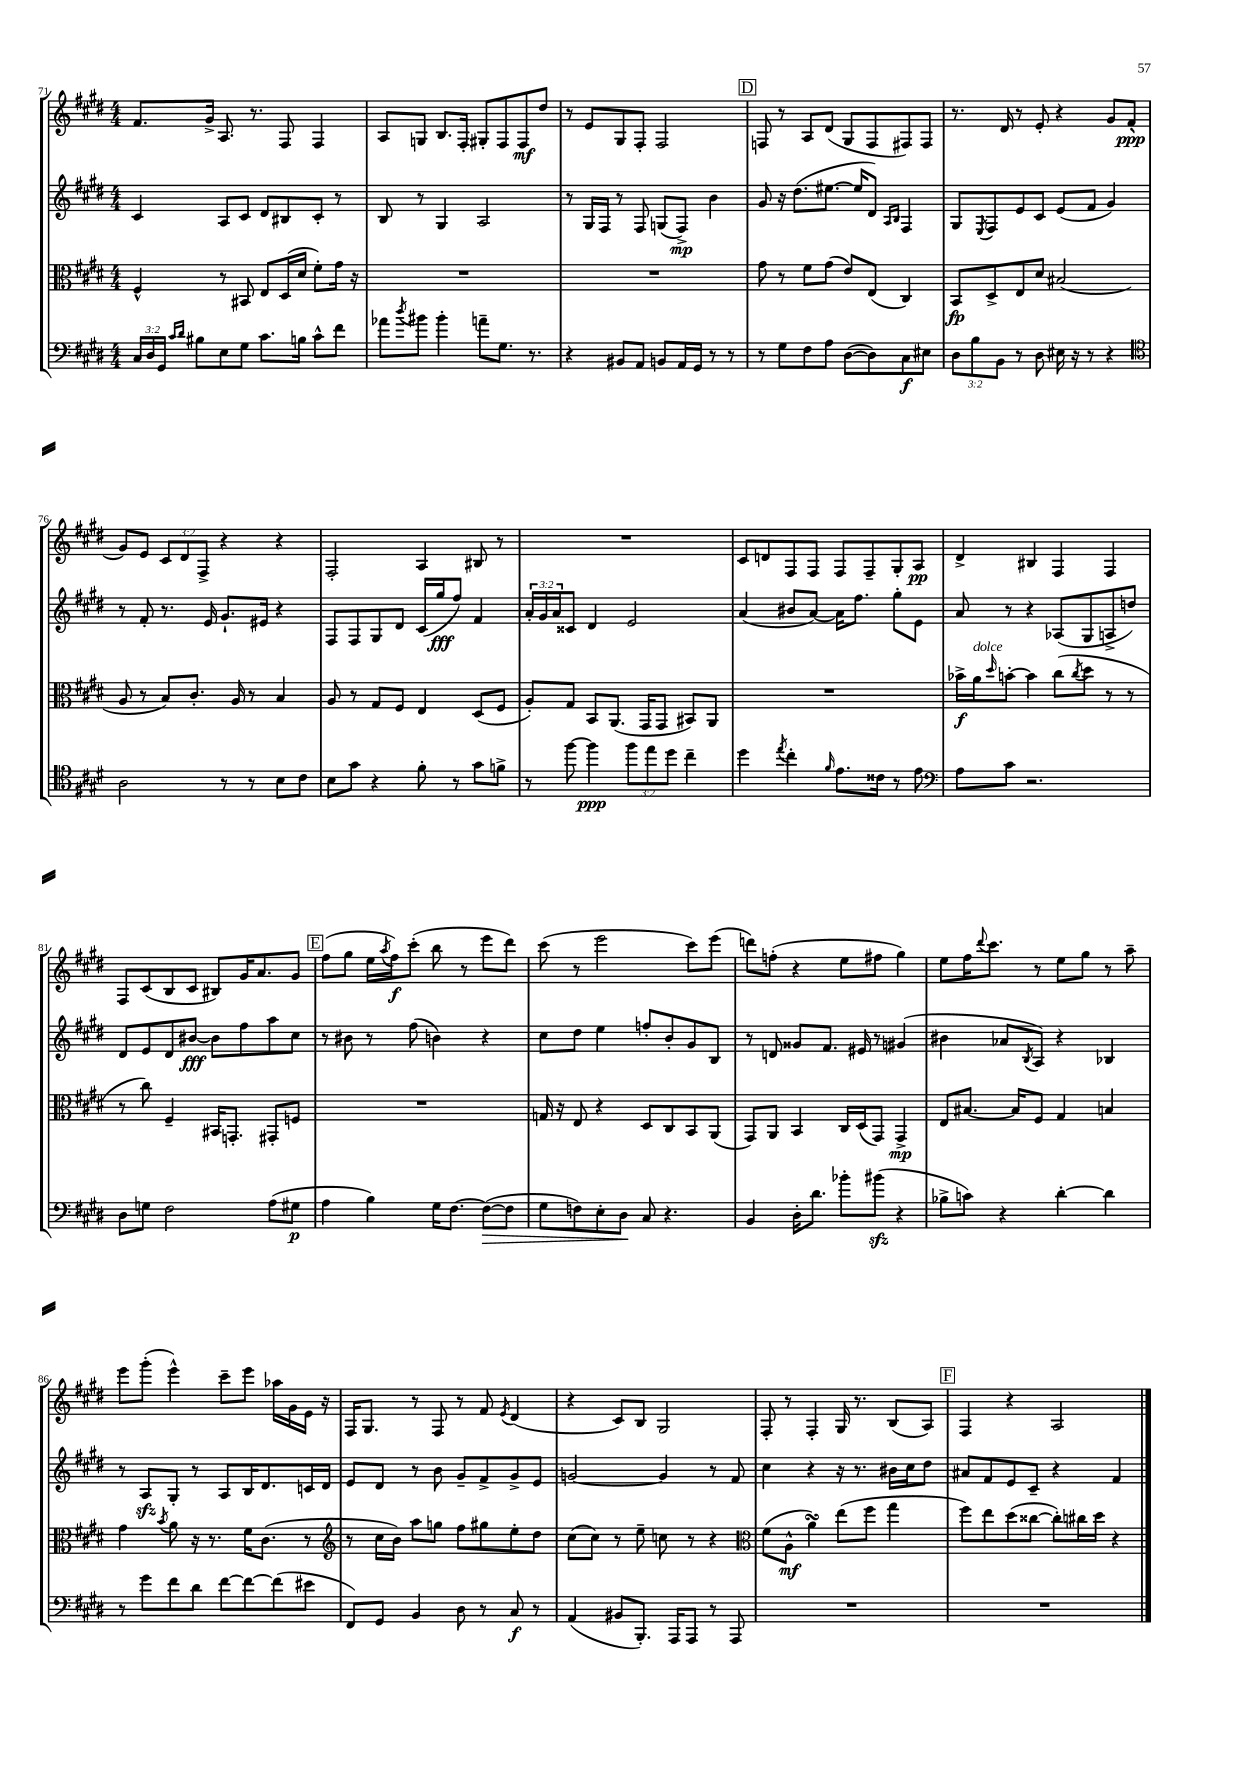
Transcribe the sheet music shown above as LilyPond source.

<<
\new StaffGroup <<
\new Staff = "s0" {
    \clef treble \key e \major \numericTimeSignature \time 4/4 \override Staff.TupletNumber.text = #tuplet-number::calc-fraction-text
    fis'8. gis'16-> a8. r8. fis8 fis4 |
    a8 g8 b8. fis16-. gis8-. fis8 fis8\mf dis''8 |
    r8 e'8 gis8 fis8-. fis2 |
    \mark \markup { \box "D" } f8 r8 a8 dis'8( gis8 f8 fis8) fis8 |
    r8. dis'16 r8 e'8-. r4 gis'8 fis'8-.\ppp( |
    gis'8) e'8 \tuplet 3/2 { cis'8 dis'8 fis8-> } r4 r4 |
    fis2-. a4 bis8 r8 |
    R1 |
    cis'8 d'8 fis8 fis8 fis8 fis8-- gis8-. a8\pp |
    dis'4-> bis4 fis4 fis4 |
    fis8 cis'8( b8 cis'8 bis8) gis'16 a'8. gis'8 |
    \mark \markup { \box "E" } fis''8( gis''8 e''16 \acciaccatura { a''8 } fis''16\f) cis'''8-.( b''8 r8 e'''8 dis'''8) |
    cis'''8( r8 e'''2 cis'''8) e'''8( |
    d'''8) f''8-.( r4 e''8 fis''8 gis''4) |
    e''8 fis''16 \appoggiatura { dis'''8 } cis'''8. r8 e''8 gis''8 r8 a''8-- |
    e'''8 gis'''8-.( e'''4-^) cis'''8-- e'''8 aes''16 gis'16 e'16 r16 |
    fis16 gis8. r8 fis8 r8 fis'8 \acciaccatura { e'8 } dis'4( |
    r4 cis'8) b8 gis2 |
    fis8-. r8 fis4-. gis16 r8. b8( a8) |
    \mark \markup { \box "F" } fis4 r4 a2 \bar "|." |
}
\new Staff = "s1" {
    \clef treble \key e \major \numericTimeSignature \time 4/4 \override Staff.TupletNumber.text = #tuplet-number::calc-fraction-text
    cis'4 a8 cis'8 dis'8 bis8 cis'8-. r8 |
    b8 r8 gis4 a2 |
    r8 gis16 fis16 r8 fis8 g8( fis8->\mp) b'4 |
    \mark \markup { \box "D" } gis'8 r16 dis''8.( eis''8.~ eis''16 dis'8) \grace { a16 b16 } fis4 |
    gis8 \acciaccatura { e8 } fis8 e'8 cis'8 e'8( fis'8 gis'4) |
    r8 fis'8-. r8. e'16 gis'8.-! eis'16 r4 |
    fis8 fis8 gis8 dis'8 cis'16( gis''16\fff fis''8) fis'4 |
    \tuplet 3/2 { a'16-. gis'16 a'16 } cisis'8 dis'4 e'2 |
    a'4( bis'8 a'8~) a'16 fis''8. gis''8-. e'8 |
    a'8 r8 r4 aes8( gis8 a8-> d''8) |
    dis'8 e'8 dis'8 bis'8~\fff bis'8 fis''8 a''8 cis''8 |
    \mark \markup { \box "E" } r8 bis'8 r8 fis''8( b'4) r4 |
    cis''8 dis''8 e''4 f''8-. b'8-. gis'8 b8 |
    r8 d'8 gisis'8 fis'8. eis'16 r8 gis'4( |
    bis'4 aes'8 \acciaccatura { b8 } a8) r4 bes4 |
    r8 a8\sfz gis8-. r8 a8 b16 dis'8. c'16 dis'16 |
    e'8 dis'8 r8 b'8 gis'8-- fis'8-> gis'8-> e'8 |
    g'2~ g'4 r8 fis'8 |
    cis''4 r4 r16 r8. bis'16 cis''16 dis''8 |
    \mark \markup { \box "F" } ais'8 fis'8 e'8 cis'8-- r4 fis'4 \bar "|." |
}
\new Staff = "s2" {
    \clef alto \key e \major \numericTimeSignature \time 4/4
    fis4-^ r8 bis,8 e8 dis16( dis'16 fis'8-.) gis'16 r16 |
    R1 |
    R1 |
    \mark \markup { \box "D" } gis'8 r8 fis'8 gis'8( e'8) e8( cis4) |
    b,8\fp dis8-> e8 dis'8 bis2( |
    a8 r8 b8) cis'8.-. a16 r8 b4 |
    a8 r8 gis8 fis8 e4 dis8( fis8 |
    a8-.) gis8 b,8 a,8.( gis,16 gis,8 bis,8) a,8 |
    R1 |
    bes'16->\f a'16^\markup { \italic "dolce" } \grace { dis''16 } b'8~-. b'4 cis''8( \acciaccatura { cis''8 } dis''8 r8 r8 |
    r8 cis''8) fis4-- bis,16 g,8.-. gis,8-. f8 |
    \mark \markup { \box "E" } R1 |
    g16 r16 e8 r4 dis8 cis8 b,8 a,8( |
    gis,8) a,8 b,4 cis16 dis16( gis,8) gis,4->\mp |
    e8 bis8.~ bis16 fis8 gis4 b4 |
    gis'4 \acciaccatura { b'8 } a'8 r16 r8. fis'16 cis'8.( r8 |
    \clef treble r8 cis''16 b'16) a''8 g''8 fis''8 gis''8 e''8-. dis''8 |
    cis''8( cis''8) r8 e''8-- c''8 r8 r4 |
    \clef alto fis'8( a8-^\mf a'4\turn) e''8( fis''8 gis''4 |
    \mark \markup { \box "F" } fis''8) e''8 dis''8( cisis''8~ cisis''8-.) cis''16 dis''16 r4 \bar "|." |
}
\new Staff = "s3" {
    \clef bass \key e \major \numericTimeSignature \time 4/4 \override Staff.TupletNumber.text = #tuplet-number::calc-fraction-text
    \tuplet 3/2 { cis16 dis16 gis,16 } \grace { cis'16 dis'16 } bis8 e8 gis8 cis'8. b16 cis'8-^ fis'8 |
    aes'8 \acciaccatura { dis''8 } bis'8 bis'4-. a'8-- gis8. r8. |
    r4 bis,8 a,8 b,8 a,16 gis,16 r8 r8 |
    \mark \markup { \box "D" } r8 gis8 fis8 a8 dis8~( dis8) cis8\f eis8 |
    \tuplet 3/2 { dis8 b8 b,8 } r8 dis8 eis16 r16 r8 r4 |
    \clef tenor a2 r8 r8 b8 cis'8 |
    b8 gis'8 r4 fis'8-. r8 gis'8 f'8-> |
    r8 fis''8~ fis''4\ppp \tuplet 3/2 { fis''8 e''8 dis''8 } cis''4-- |
    dis''4 \acciaccatura { e''8 } cis''4-. \grace { fis'16 } e'8. cisis'16 r8 e'8 |
    \clef bass a8 cis'8 r2. |
    dis8 g8 fis2 a8( gis8\p |
    \mark \markup { \box "E" } a4 b4) gis16 fis8.~ fis8~\>( fis8 |
    gis8 f8) e8-. dis8\! cis8 r4. |
    b,4 dis16-. dis'8. bes'8-. bis'8\sfz( r4 |
    bes8-> c'8) r4 dis'4~-. dis'4 |
    r8 gis'8 fis'8 dis'8 fis'8~ fis'8~ fis'8( eis'8 |
    fis,8) gis,8 b,4 dis8 r8 cis8\f r8 |
    a,4( bis,8 b,,8.-.) a,,16 a,,8 r8 a,,8 |
    R1 |
    \mark \markup { \box "F" } R1 \bar "|." |
}
>>
>>
\layout { \context { \Score currentBarNumber = #71 } }
